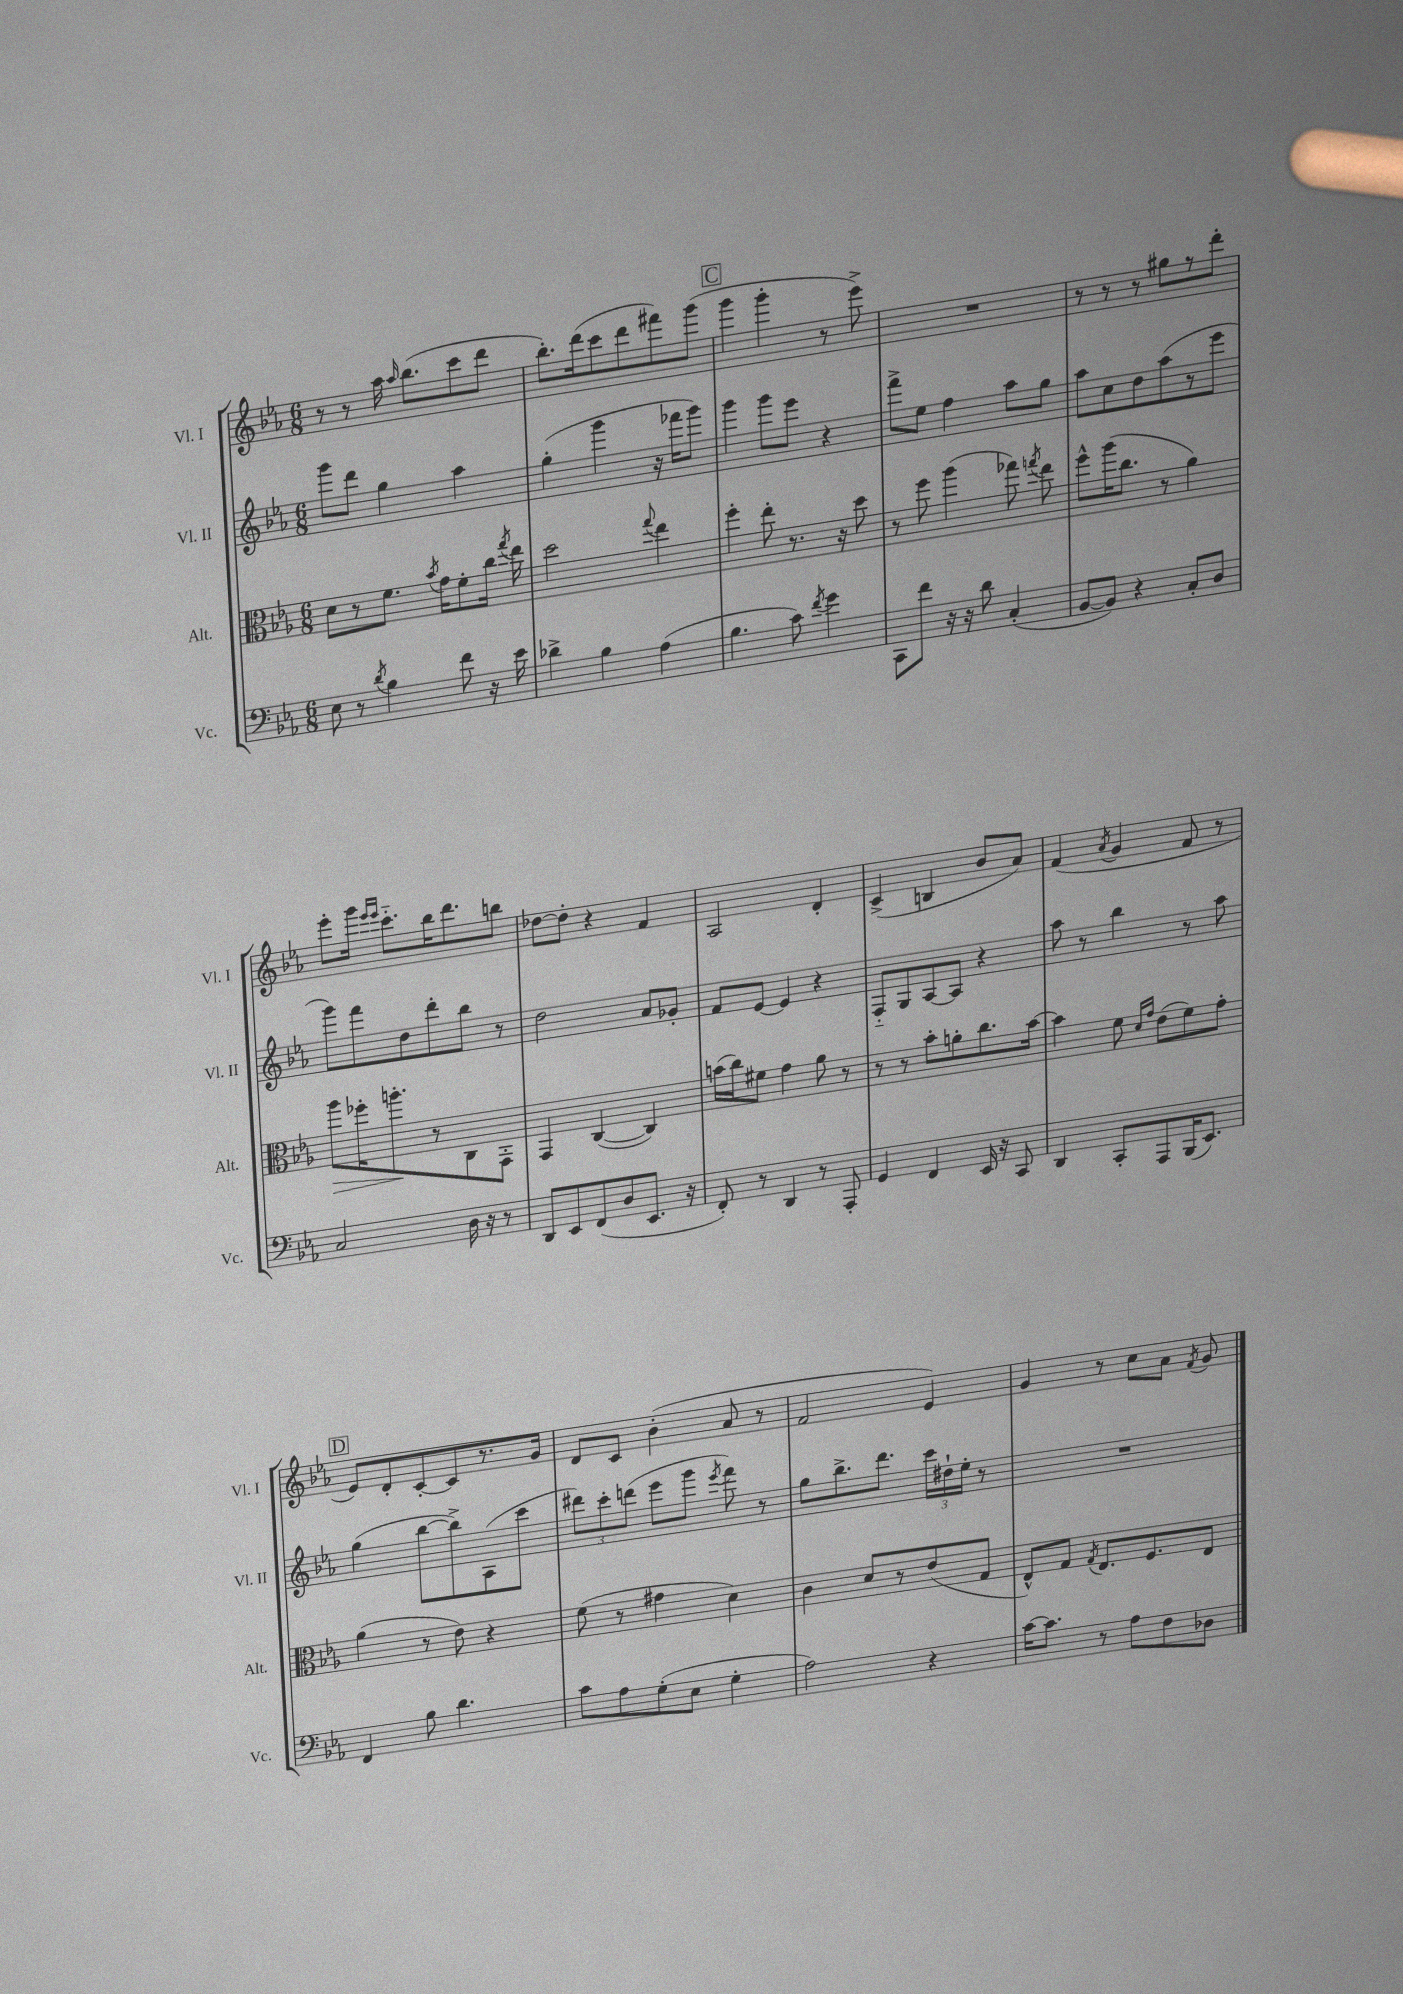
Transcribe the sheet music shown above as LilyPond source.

<<
\new StaffGroup <<
\new Staff = "s0" \with { instrumentName = "Vl. I" shortInstrumentName = "Vl. I" } {
    \clef treble \key ees \major \numericTimeSignature \time 6/8
    \autoBeamOff r8 r8 aes''16 \grace { aes''16 } bes''8.[( c'''8 d'''8] |
    bes''8.[-.) d'''16( c'''8 d'''8 fis'''8) g'''8]( |
    \mark \markup { \box "C" } g'''4 g'''4-. r8 ees'''8->) |
    R2. |
    r8 r8 r8 gis''8[ r8 d'''8]-. |
    ees'''8[-. g'''16] \grace { ees'''16[ ees'''16] } c'''8.[-_ bes''16 d'''8. b''8] |
    des''8[~ des''8]-. r4 f'4 |
    aes2 d'4-. |
    c'4->( b4 bes'8[ aes'8]) |
    f'4( \acciaccatura { aes'8 } g'4 f'8 r8 |
    \mark \markup { \box "D" } ees'8[) d'8-. c'8~-. c'8 r8. g'16] |
    d'8[ c'8] bes'4-.( aes'8 r8 |
    f'2 ees'4) |
    g'4 r8 c''8[ aes'8] \acciaccatura { f'8 } g'8 \bar "|." |
}
\new Staff = "s1" \with { instrumentName = "Vl. II" shortInstrumentName = "Vl. II" } {
    \clef treble \key ees \major \numericTimeSignature \time 6/8
    \autoBeamOff g'''8[ d'''8] g''4 aes''4 |
    g''4-.( g'''4 r16 fes'''16[ g'''8]) |
    \mark \markup { \box "C" } g'''4 g'''8[ ees'''8] r4 |
    f'''8[-> ees''8] f''4 aes''8[ g''8] |
    aes''8[ c''8 d''8 aes''8( r8 ees'''8] |
    g'''8[) f'''8 d''8 d'''8-. bes''8] r8 |
    d''2 aes'8[ ges'8]-. |
    f'8[ ees'8]~ ees'4 r4 |
    f8[-_ g8 aes8~ aes8] r4 |
    aes''8 r8 bes''4 r8 aes''8 |
    \mark \markup { \box "D" } g''4( bes''8[~ bes''8->) aes8( c'''8] |
    \tuplet 3/2 { dis'''8[) c'''8-. d'''8]( } ees'''8[ g'''8] \acciaccatura { ees'''8 } f'''8) r8 |
    g''8[ bes''8.-> d'''8.] \tuplet 3/2 { c'''16[ dis''16-! ees''16]-. } r8 |
    R2. \bar "|." |
}
\new Staff = "s2" \with { instrumentName = "Alt." shortInstrumentName = "Alt." } {
    \clef alto \key ees \major \numericTimeSignature \time 6/8
    \autoBeamOff d'8[ r8 f'8.] \acciaccatura { bes'8 } g'16[ f'8-. c''16] \acciaccatura { g''8 } ees''16 |
    d''2 \appoggiatura { g''8 } ees''4 |
    \mark \markup { \box "C" } f''4-. ees''8-. r8. r16 d''8 |
    r8 f''8 aes''4( ges''8) \acciaccatura { g''8 } ees''8 |
    f''8[-^ aes''16( c''8.] r8 aes'4) |
    aes''8[\> fes''16-. a''8.-.\! r8 c8 g,8]-. |
    g,4 c4~( c4) |
    b'16[( c''16) fis'8] g'4 aes'8 r8 |
    r8 r8 bes'8[-. a'8-. c''8. bes'16]~ |
    bes'4 f'8 \grace { d'16[ g'16] } ees'8[( f'8) g'8]-. |
    \mark \markup { \box "D" } aes'4( r8 ees'8) r4 |
    f'8( r8 gis'4 d'4) |
    c'4 d'8[ r8 ees'8( g8] |
    ees8[-^) g8] \acciaccatura { g8 } ees8.[ f8. ees8] \bar "|." |
}
\new Staff = "s3" \with { instrumentName = "Vc." shortInstrumentName = "Vc." } {
    \clef bass \key ees \major \numericTimeSignature \time 6/8
    \autoBeamOff ees8 r8 \acciaccatura { d'8 } bes4 f'8 r16 ees'16 |
    des'4-> bes4 aes4( |
    \mark \markup { \box "C" } bes4. c'8) \acciaccatura { f'8 } g'4 |
    c,8[ f'8] r16 r16 d'8 c4-.( |
    bes,8[~ bes,8]) r4 c8[-. d8] |
    c2 d16 r16 r8 |
    d,8[ ees,8 f,8( d8 ees,8.] r16 |
    f,8-.) r8 d,4 r8 aes,,8-. |
    g,4 f,4 ees,16 r16 c,8 |
    d,4 c,8[-. aes,,8 bes,,16( ees,8.]) |
    \mark \markup { \box "D" } f,4 bes8 d'4. |
    c'8[ aes8 g8-.( ees8] g4-. |
    aes2) r4 |
    c'16[~ c'8.] r8 aes8[ f8 des8] \bar "|." |
}
>>
>>
\layout { \context { \Score \remove "Bar_number_engraver" } }
